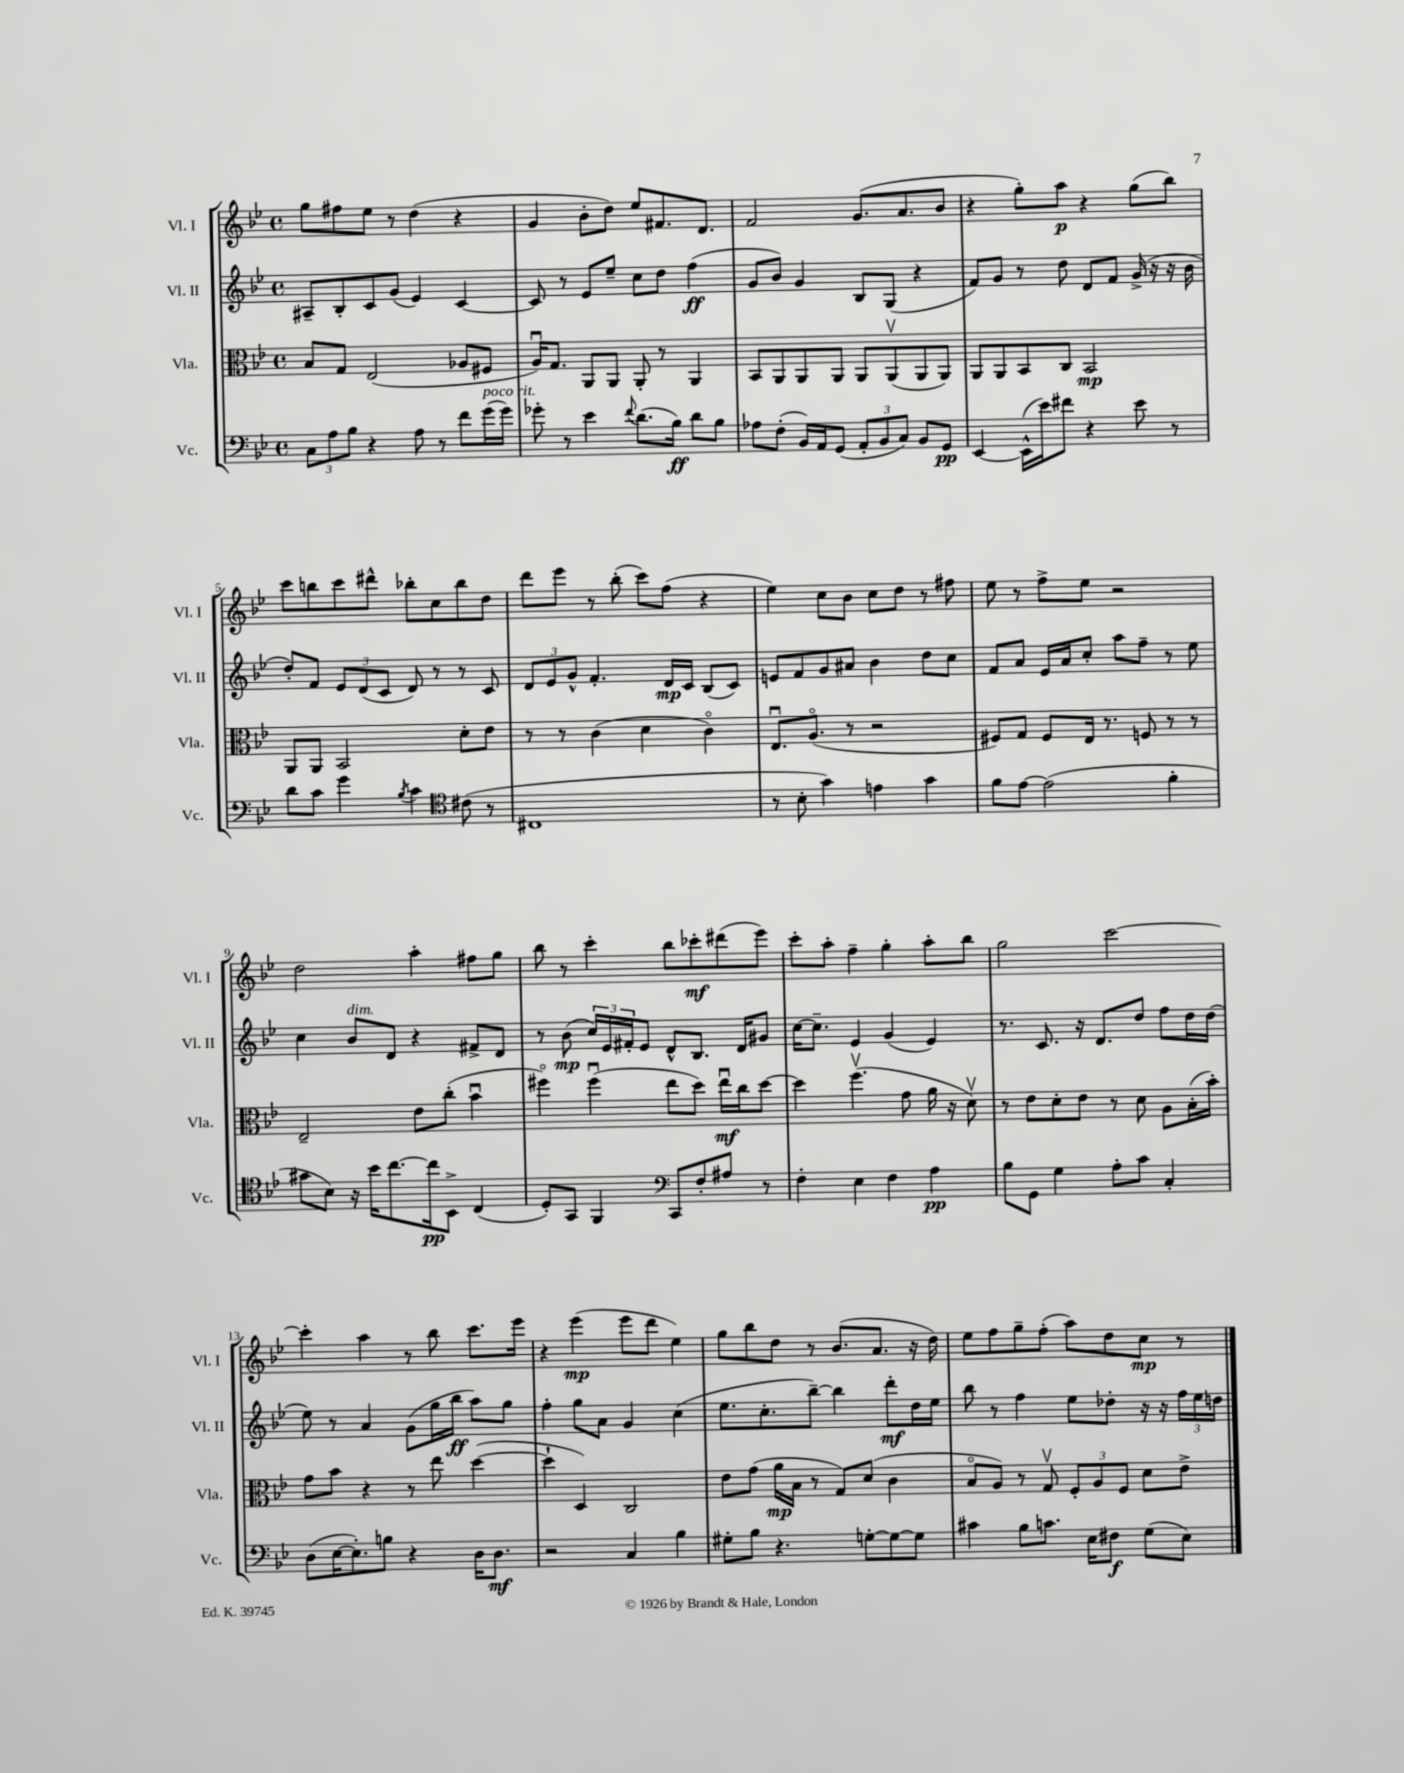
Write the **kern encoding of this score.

**kern	**kern	**kern	**kern
*staff4	*staff3	*staff2	*staff1
*clefF4	*clefC3	*clefG2	*clefG2
*k[b-e-]	*k[b-e-]	*k[b-e-]	*k[b-e-]
*M4/4	*M4/4	*M4/4	*M4/4
*met(c)	*met(c)	*met(c)	*met(c)
12C	8B-	8A#~	8gg
12A	.	.	.
.	8G	8B-'	8ff#
12B-	.	.	.
4r	(2E-	8c	8ee-
.	.	(8g	8r
8A	.	4e-)	(4dd
8r	.	.	.
8f	8A-	[4c	4r
(16g	8F#	.	.
16g)	.	.	.
=	=	=	=
8g-'	16Au)	8c]	4g
.	8.G	.	.
8r	.	8r	.
4e-	8AA	8e-	8b-'
.	8AA	8ee-~	8dd)
8qqf	.	.	.
(8.d	8AA'	8cc	8ee-
.	8r	8dd	8.f#
16B-)	.	.	.
8d	4AA	(4ff	.
.	.	.	8.d
8B-	.	.	.
=	=	=	=
8A-	8BB-	8g	2f
(8F'	8AA	8b-)	.
16BB-)	8AA	4g	.
16AA	.	.	.
(8GG	8AA	.	.
12AA'	8AA	8B-	(8.g
12BB-	.	.	.
.	(8AAv	(8G	.
12C)	.	.	.
.	.	.	8.a
8BB-	8AA	4r	.
8GG	8AA)	.	8b-
=	=	=	=
[4EE-	8AA	8f)	4r
.	8AA	8g	.
(16EE-^^]	8BB-	8r	8gg')
16e-)	.	.	.
8f#	8C	8dd	8aa
4r	2BB-	8d	4r
.	.	8f	.
8e-	.	(16g^	(8gg
.	.	16r	.
8r	.	16r	8bb-)
.	.	16b-	.
=	=	=	=
8d	8AA	8dd')	8ccc
8c	8AA	8f	8bb
4g	2BB-	12e-	8ccc
.	.	(12d	.
.	.	.	8ddd#^^
.	.	12c	.
8qB-	.	.	.
4c	.	8d)	8bb-'
.	.	8r	8cc
*clefC4	*	*	*
(8c#	8d'	8r	8bb-
8r	8e-	8c	8dd
=	=	=	=
1C#	8r	12d	8ddd
.	.	12e-	.
.	8r	.	8eee-
.	.	12g^^	.
.	(4c	4.f'	8r
.	.	.	(8bb-'
.	4d	.	8ccc)
.	.	16d	(8ff
.	.	16c	.
.	4co)	(8B-	4r
.	.	8c)	.
=	=	=	=
8r	8.E-u	8e	4ee-)
8B-'	.	8f	.
.	(8.Ao	.	.
4g)	.	8g	8cc
.	8r	8a#	8b-
4e	2r	4b-	8cc
.	.	.	8dd
4g	.	8dd	8r
.	.	8cc	8ff#
=	=	=	=
8f	8F#)	8f	8ee-
[8e-	8G	8a	8r
(2e-]	8F#	16e-	8ff^
.	.	16a	.
.	16E-	8cc'	8ee-
.	8.r	.	.
.	.	8aa	2r
.	8F	8ff~	.
4f'	8r	8r	.
.	8r	8ee-	.
=	=	=	=
8g#	2E-~	4cc	2dd
8B-)	.	.	.
16r	.	8b-	.
16b-	.	.	.
[8.cc	.	8d	.
.	8e-	4r	4aa'
16cc]	.	.	.
8BB-^	(8cc'	.	.
(4C	4b-u	8f#^	8ff#
.	.	8d	8gg
=	=	=	=
8D')	4ff#o)	8r	8bb-
8GG	.	(8b-	8r
4FF	(4ff#u	24cc)	4ccc'
.	.	24e-	.
.	.	24f#'	.
.	.	8e-	.
*clefF4	*	*	*
8CC	8ee-	8d^^	8bb-
8F'	8dd)	8.B-	8ccc-'
8A#	16ee-u	.	(8ddd#
.	16cc	16d	.
8r	[8dd	8g#	8eee-)
=	=	=	=
4F'	4dd]	[16cc	8ccc'
.	.	8.cc~]	.
.	.	.	8aa'
4E-	(4.ffv	4e-	4ff~
4F	.	(4g	4gg'
.	8g	.	.
4A	16a	4e-)	8aa'
.	16r	.	.
.	8dv)	.	8bb-
=	=	=	=
8B-	8r	8.r	2gg
8GG	8e-	.	.
.	.	8.c	.
4G	8d'	.	.
.	8e-	16r	.
.	.	8.d	.
8A'	8r	.	[2ccc
8c	8d	8dd	.
4C'	8A	8ff	.
.	(16B-'	16dd	.
.	16b-')	(16dd	.
=	=	=	=
(8D	8g	8ee-)	4ccc']
[16E-	8b-	8r	.
8.E-'])	.	.	.
.	4r	4a	4aa
8B	.	.	.
4r	8r	(8g	8r
.	8ee-	16gg	8bb-
.	.	16bb-	.
16D	([4dd	8aa)	8.ccc
8.D	.	.	.
.	.	8gg	.
.	.	.	16eee-
=	=	=	=
2r	4dd`]	4ff'	4r
.	4D)	8gg	(4eee-
.	.	8a	.
4C	2C	4g	8eee-
.	.	.	8ddd
4B-	.	(4cc	4ee-)
=	=	=	=
8G#'	8e-	8.ee-	8gg
8B-	(8g	.	8bb-
.	.	8.cc'	.
4.r	16a	.	8dd
.	16B-	.	.
.	8r	[8bb-~)	8r
.	8G)	4bb-]	(8.b-
[8G'	(8d	.	.
.	.	.	8.a
8G_	4c	8ddd'	.
8G]	.	16dd	16r
.	.	16ee-	16dd)
=	=	=	=
4c#	8B-o	8bb-	8ee-
.	8A)	8r	8ff
8B-	8r	4ff	8gg~
8.c	8Gv	.	(8ff'
.	12F'	8ee-	8aa)
16E-	.	.	.
.	12A	.	.
8F#	.	8dd-'	8dd
.	12F	.	.
(8G	8d	16r	8cc
.	.	16r	.
8E-)	8e-^	24ff	8r
.	.	24ee-	.
.	.	24dd	.
==	==	==	==
*-	*-	*-	*-
